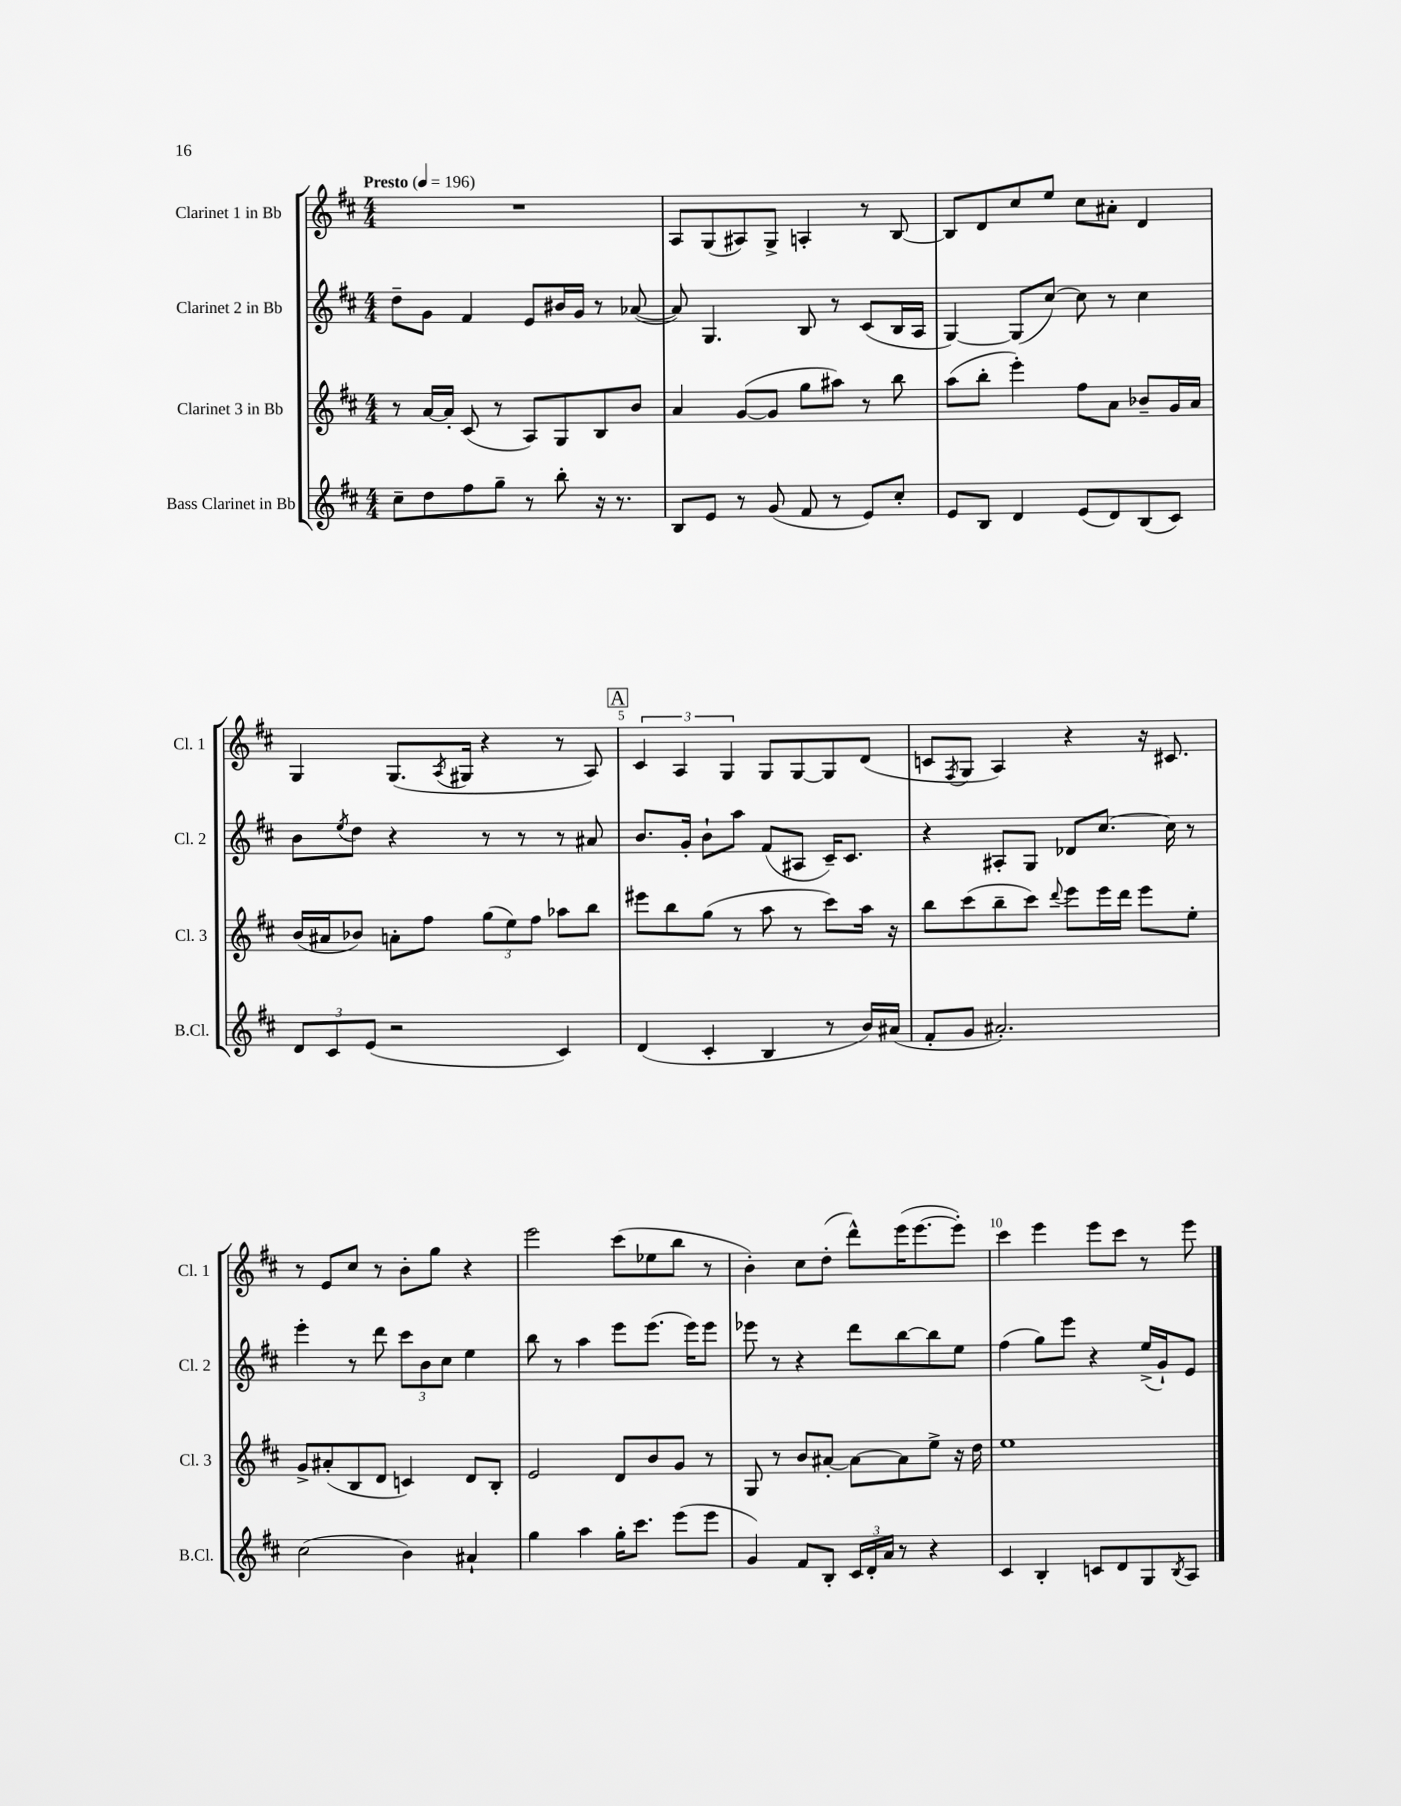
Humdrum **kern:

**kern	**kern	**kern	**kern
*staff4	*staff3	*staff2	*staff1
*clefG2	*clefG2	*clefG2	*clefG2
*k[f#c#]	*k[f#c#]	*k[f#c#]	*k[f#c#]
*M4/4	*M4/4	*M4/4	*M4/4
*MM196	*MM196	*MM196	*MM196
8cc#~\L	8r	8dd~\L	1r
8dd\	[16a/LL	8g\J	.
.	16a'/]JJ	.	.
8ff#\	(8c#/	4f#/	.
8gg~\J	8r	.	.
8r	8A/L)	8e/L	.
8bb'\	8G/	16b#/L	.
.	.	16g/JJ	.
16r	8B/	8r	.
8.r	.	.	.
.	8b/J	([8a-/	.
=	=	=	=
8B/L	4a/	8a-/])	8A/L
8e/J	.	4.G/	(8G/
8r	([8g/L	.	8A#/)
(8g/	8g/]J	.	8G^/J
8f#/	8gg\L	8B/	4A'/
8r	8aa#\J)	8r	.
8e/L)	8r	(8c#/L	8r
8cc#'/J	8bb\	16B/L	[8B/
.	.	16A/JJ	.
=	=	=	=
8e/L	(8aa\L	[4G/)	8B/]L
8B/J	8bb'\J	.	8d/
4d/	4eee'\)	(8G/]L	8cc#/
.	.	[8cc#/J)	8ee/J
(8e/L	8ff#\L	8cc#\]	8cc#\L
8d/)	8a\J	8r	8a#'\J
(8B/	8b-~/L	4cc#\	4d/
8c#/J)	16g/L	.	.
.	16a/JJ	.	.
=	=	=	=
12d/L	(16b/LL	8b\L	4G/
.	16a#/J	.	.
12c#/	.	.	.
.	.	8qee/	.
.	8b-/J)	8dd\J	.
(12e/J	.	.	.
2r	8a'\L	4r	(8.G/L
.	8ff#\J	.	.
.	.	.	8qA/
.	.	.	16G#/Jk
.	(12gg\L	8r	4r
.	12ee\)	.	.
.	.	8r	.
.	12ff#\J	.	.
4c#/)	8aa-\L	8r	8r
.	8bb\J	8a#/	8A/)
=	=	=	=
(4d/	8eee#\L	8.b/L	6c#/
.	8bb\	.	.
.	.	.	6A/
.	.	16g'/Jk	.
4c#'/	(8gg\J	8b`\L	.
.	.	.	6G/
.	8r	8aa\J	.
4B/	8aa\	(8f#/L	8G/L
.	8r	8A#/J	[8G/
8r	8ccc#\L)	16c#~/LK)	8G/]
.	.	8.c#/J	.
16b/LL)	16aa\Jk	.	(8d/J
(16a#/JJ	16r	.	.
=	=	=	=
8f#'/L	8bb\L	4r	8c/L
.	.	.	8qF#/
8g/J	(8ccc#\	.	8G/J
2.a#'/)	8bb~\	8A#'/L	4A/)
.	8ccc#\J)	8G/J	.
.	8qqddd/	.	.
.	8eee\L	8d-/L	4r
.	16eee\L	[8.cc#/J	.
.	16ddd\JJ	.	.
.	8eee\L	.	16r
.	.	16cc#\]	8.c#/
.	8ee'\J	8r	.
=	=	=	=
(2cc#\	8g^/L	4eee'\	8r
.	(8a#'/	.	8e/L
.	8B/	8r	8cc#/J
.	8d/J	8ddd\	8r
4b\)	4c/)	12ccc#\L	8b'\L
.	.	12b\	.
.	.	.	8gg\J
.	.	12cc#\J	.
4a#`/	8d/L	4ee\	4r
.	8B'/J	.	.
=	=	=	=
4gg\	2e/	8bb\	2eee\
.	.	8r	.
4aa\	.	4aa\	.
16gg'\LK	8d/L	8eee\L	(8ccc#\L
8.ccc#\J	.	.	.
.	8b/	(8.eee\J	8ee-\
(8eee\L	8g/J	.	8bb\J
.	.	16eee\LK)	.
8eee\J	8r	8eee\J	8r
=	=	=	=
4g/)	8G/	8eee-\	4b'\)
.	8r	8r	.
8f#/L	8b/L	4r	8cc#\L
8B'/J	[8a#'/J	.	(8dd'\J
24c#/LL	8a#\_L	8ddd\L	8ddd^^\L)
24d'/	.	.	.
24a/JJ	.	.	.
8r	8a#\]	[8bb\	(16eee\K
.	.	.	[8.eee\
4r	8ee^\J	8bb\]	.
.	16r	8ee\J	8eee'\]J)
.	16dd\	.	.
=	=	=	=
4c#/	1ee	(4ff#\	4ccc#\
4B'/	.	8gg\L)	4eee\
.	.	8eee\J	.
8c/L	.	4r	8eee\L
8d/	.	.	8ccc#\J
8G/	.	(16ee^/LL	8r
.	.	16g`/J)	.
8qB/	.	.	.
8A/J	.	8e/J	8eee\
==	==	==	==
*-	*-	*-	*-
